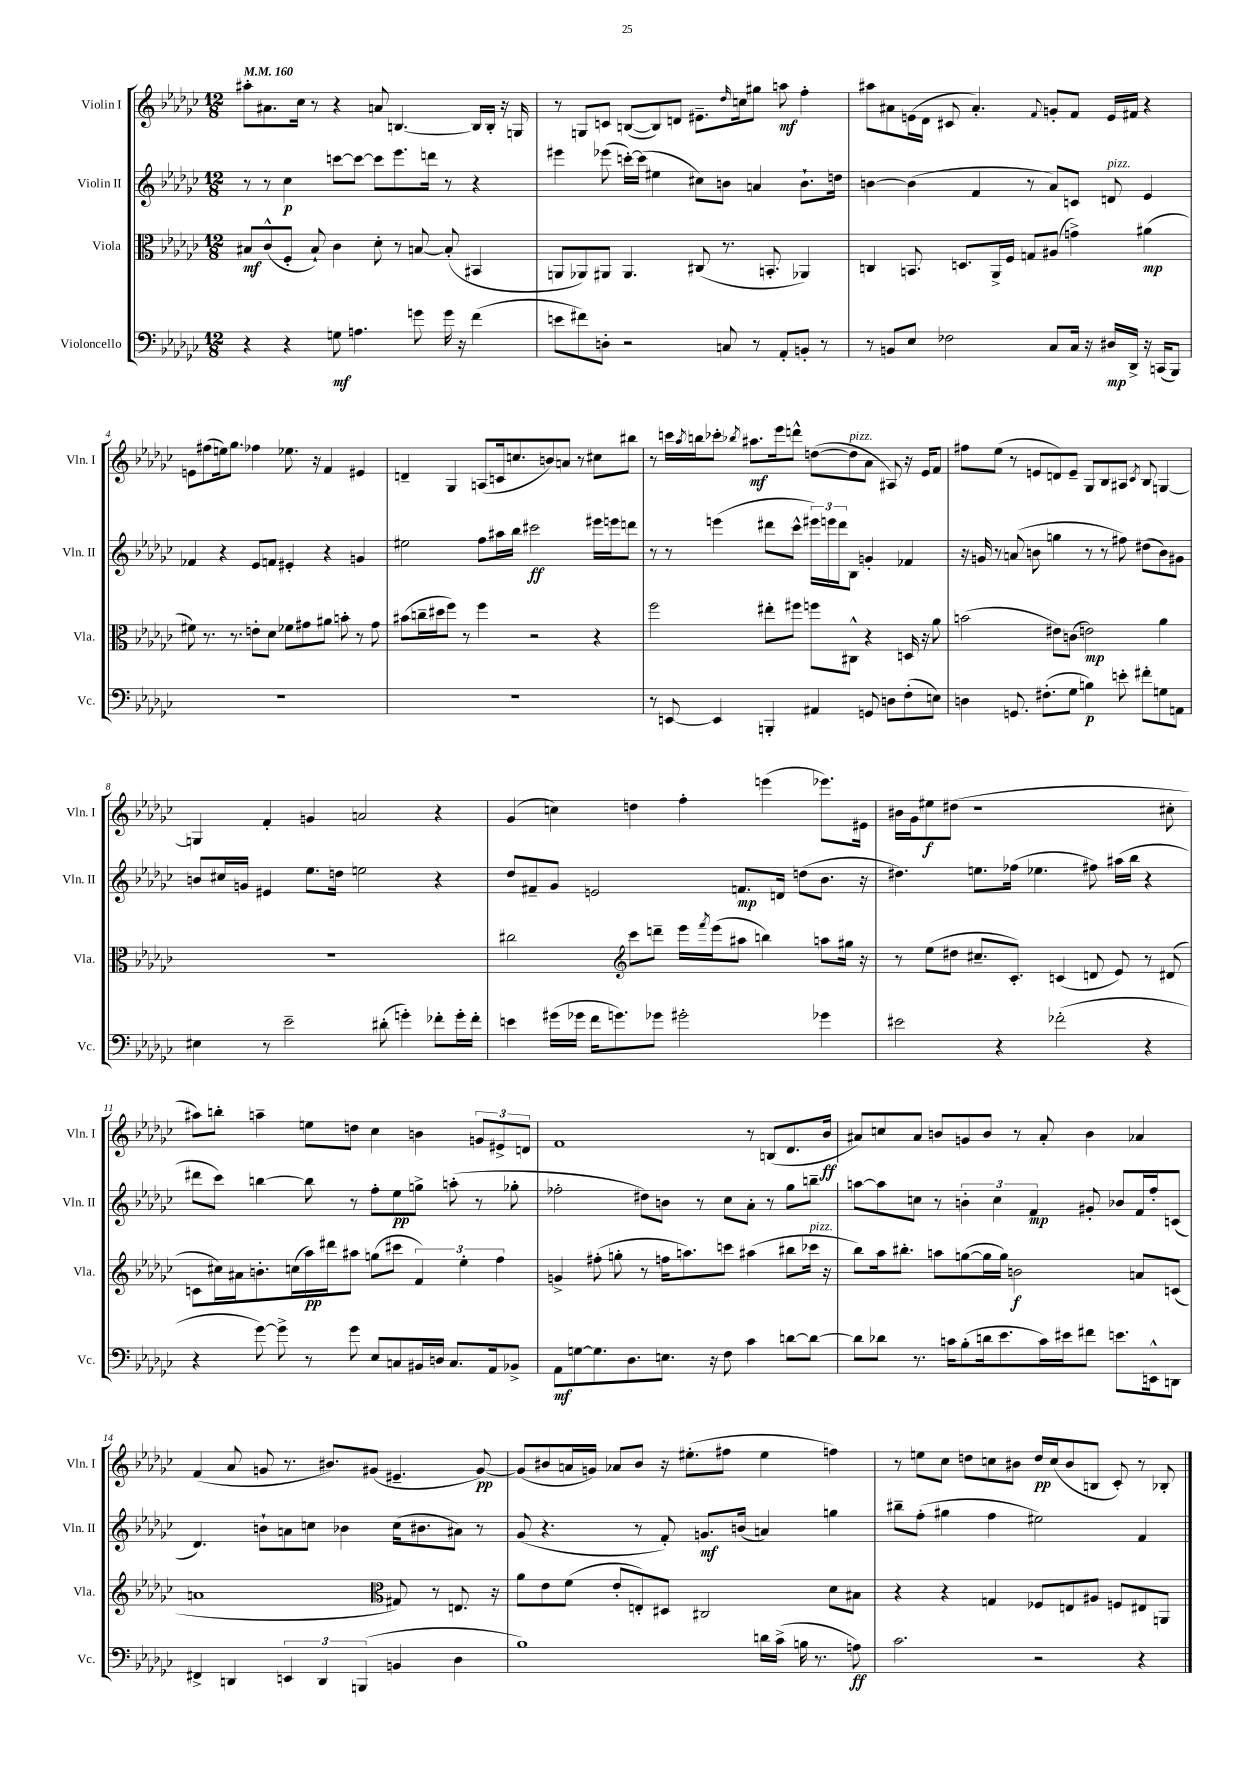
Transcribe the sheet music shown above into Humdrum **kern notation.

**kern	**kern	**kern	**kern
*staff4	*staff3	*staff2	*staff1
*clefF4	*clefC3	*clefG2	*clefG2
*k[b-e-a-d-g-c-]	*k[b-e-a-d-g-c-]	*k[b-e-a-d-g-c-]	*k[b-e-a-d-g-c-]
*M12/8	*M12/8	*M12/8	*M12/8
*MM160	*MM160	*MM160	*MM160
4r	8B#/L	8r	8aa#'\L
.	(8c-^^/	8r	8.a#\
4r	8F'/J	4cc-\	.
.	.	.	16cc-\Jk
.	8B#`/)	.	8r
8G\	4c-\	[8ccc\L	4r
4.A\	.	8ccc\_J	.
.	8d-'\	8ccc\]L	8a/
.	8r	8.eee-\	[4.B/
8g\	[8B/	.	.
.	.	16ddd\Jk	.
16g\	(8B'/]	8r	.
16r	.	.	.
(4f\	4BB#/	4r	16B/]LL
.	.	.	16B'/JJ
.	.	.	16r
.	.	.	16G/
=	=	=	=
8e\L	8AA/L	4eee#\	8r
8f#\)	8AA-/)	.	8G/L
8D'\J	8AA#/J	(8eee-\	8c/J
2r	4.AA#/	[16ccc'\LL)	([8B/L
.	.	(16ccc\]JJ	.
.	.	4ee#\	8B/])
.	.	.	8d/J
.	(8C#/	8cc#\L)	8.e#~\L
8C/	8.r	8b\J	.
.	.	.	16qqdd-/
.	.	.	16cc\k
8r	.	4a/	8gg#\J
.	8.BB'/	.	.
8AA-'/L	.	.	8aa\
8BB'/J	4AA-/)	8.b`\L	4ff'\
8r	.	.	.
.	.	16dd\Jk	.
=	=	=	=
8r	4C/	[4b\	8aa#\L
8BB/L	.	.	8a#\
8E-/J	8.BB/	(4b\]	(16e\L
.	.	.	16d-\JJ
2F-\	.	.	8c#/
.	8.D/L	.	.
.	.	4f/	4.a#'/)
.	16AA-^/L	.	.
.	16F/JJ	.	.
.	8G/L	8r	.
.	.	.	8qqf/
8C-/L	(8A#/J	8a-/L)	8g'/L
16C-/Jk	4g^\)	8c/J	8f/J
16r	.	.	.
16D#/LL	.	8d/	16e/LL
16DD-^/JJ	.	.	16f#/JJ
16r	(4a#\	4e-/	4r
(16CC/LK	.	.	.
8BBB-/J)	.	.	.
=	=	=	=
1.r	8f#\)	4f-/	8e\L
.	8.r	.	(8ff#\
.	.	4r	16ee\k)
.	8.r	.	8.gg-\J
.	8e'\L	8e-/L	4ff-\
.	8d-\J	8f/J	.
.	8f-\L	4e#'/	8.ee-\
.	8g#\	.	.
.	.	.	16r
.	8a#\J	4r	4f/
.	8b'\	.	.
.	8r	4g/	4e#/
.	8g#\	.	.
=	=	=	=
1.r	(8b#\L	2ee#\	4d~/
.	16cc~\L	.	.
.	16dd#\J	.	.
.	8ff\J)	.	4G-/
.	8r	.	.
.	4ff\	8ff\L	(8A/L
.	.	16aa#\L	16c/k
.	.	16bb-\JJ	8.cc/
.	2r	2ccc#\	.
.	.	.	8b/)
.	.	.	8a/J
.	.	.	8r
.	4r	16eee#\LL	8cc#\L
.	.	16eee\J	.
.	.	8ddd\J	8bb#\J
=	=	=	=
8r	2ff\	8r	8r
[8EE/	.	8r	16ccc\LL
.	.	.	8qaa-/
.	.	.	16bb\J
4EE/]	.	(4eee\	8ccc-'\J
.	.	.	8qbb-/
.	.	.	8.aa#\L
4BBB'/	8ee#'\L	8ddd#\L	.
.	.	.	16eee-\k
.	8ff#\J	8ccc-^^\J	8ddd^^\J
4AA#/	8ff\L	24eee#\LL)	([8dd\L
.	.	24eee\	.
.	.	24ddd#\J	.
.	8C#^^\J	8B-\J	8dd\]
8GG/	4r	4g'/	8a-\J
8D\L	.	.	8A#/)
(8F'\	16D/	4f-/	16r
.	16r	.	16e-/LK
8E\J)	8a-\	.	8f/J
=	=	=	=
4D\	(2b\	16r	8ff#\L
.	.	16g/	.
.	.	8r	(8ee-\J
8.GG/	.	(8a/	8r
.	.	8b\	8e/L
(8.F#'\L	.	.	.
.	8e#\L)	4gg\	8d/)
8G-\J	(8c\J	.	8e~/J
4B\)	2e\)	8r	8G-/L
.	.	8r	8B-/
8e'\	.	8ff#\)	8A#/J
.	.	.	8qc-/
8f#'\L	.	(8dd#\L	8B-/
8G\	4a-\	8b\)	[4G/
8AA\J	.	8g#\J	.
=	=	=	=
4E#\	1.r	8b/L	4G/]
.	.	16cc#/L	.
.	.	16g/JJ	.
8r	.	4e#/	4f'/
2e-~\	.	.	.
.	.	8.ee-\L	4g/
.	.	16dd\Jk	.
.	.	2ee\	2a/
(8d#'\	.	.	.
4g'\)	.	.	.
8f-'\L	.	4r	4r
16g'\L	.	.	.
16f-'\JJ	.	.	.
=	=	=	=
4e\	2cc#\	8dd-/L	(4g-/
.	.	8f#~/	.
(16g#\LL	.	8g-/J	4cc\)
16g-\JJ	.	.	.
16f\LK	.	2e/	.
8.g\)	.	.	.
*	*clefG2	*	*
.	8ccc-\L	.	4dd\
8g-\J	8ddd~\J	.	.
2g#'\	16eee-\LL	.	4ff'\
.	8qfff/	.	.
.	(16eee-\J	.	.
.	8aa#\J	8.f/L	.
.	4bb\)	.	(4eee\
.	.	16d/Jk	.
.	.	(8dd\L	.
4g-\	8aa\L	8.b-\J	8.eee-\L)
.	16gg#\Jk	.	.
.	16r	16r	16e#\Jk
=	=	=	=
2e#\	8r	4.dd#\)	16b#\LL
.	.	.	16g-\J
.	(8ee-\L	.	8ee#\
.	8dd#\J	.	(8dd#\J
.	8.cc#~/L	8.ee\L	1r
4r	.	.	.
.	8.c-'/J)	(16ff-\Jk	.
.	.	4.ee-\	.
(2f-'\	(4c/	.	.
.	8d/	8ff#\)	.
.	8e-/)	(16aa#\LL	.
.	.	16bb-\JJ	.
4r	8r	4r	.
.	(8d#/	.	8cc#'\
=	=	=	=
4r	8c\L	8ddd#\L	8aa#\L)
.	16cc#\L)	8ccc-\J)	8bb'\J
.	16a#\J	.	.
[8g-\)	8.b'\	[4bb\	4aa~\
8g-^\]	.	.	.
.	(16cc\L	.	.
8r	16aa-\)	8bb\]	8ee\L
.	16ddd#\J	.	.
8g-\	8aa#\J	8r	8dd\J
8E-/L	(8gg\L	8ff'\L	4cc-\
8C/	8ccc#\J	8ee-\	.
16BB#/L	6f/)	8gg^\J	4b\
16D/JJ	.	.	.
8.C/L	.	(8aa'\	.
.	6ee-'\	.	.
.	.	8r	12g/L
16AA-/k	.	.	.
.	6ff\	.	12e#^/
8BB-^/J	.	8gg-'\	.
.	.	.	12d/J
=	=	=	=
8AA-\L	4g^/	2ff-'\	1f
[8G\	.	.	.
8.G\]	(8ff#'\	.	.
.	8gg'\	.	.
8.D-\	.	.	.
.	8r	8dd#\L)	.
8.E\J	16ff\LK	8b\J	.
.	8.aa\)	.	.
.	.	8r	.
16r	.	.	.
8F\	8ccc\J	8cc-\L	.
4c-\	(4aa#\	8a-'\J	8r
.	.	8r	(8B/L
[8d\L	8bb#\L	8gg-\L	8.d-/
8d\_J	16ccc-\Jk	8bb~\J	.
.	16r	.	16b-/Jk
=	=	=	=
8d\]L	8bb-\L)	[8aa\L	8a#/L)
8d-\J	16aa-\k	8aa\]	8cc/
.	8.bb#'\J	.	.
8.r	.	8cc\J	8a#/J
.	8aa\L	8r	8b/L
16c\LK	.	.	.
(8B-'\	([8gg\	6b'\	8g/
16d\k	16gg\]L	.	8b/J
.	.	6cc\	.
8.e-\	16gg\JJ)	.	.
.	2b\	.	8r
.	.	6f/	.
16c\L)	.	.	8a#'/
16e#\J	.	.	.
8f#\J	.	8g#'/	4b\
8.e\L	.	8b-/L	.
.	8a/L	16f/L	4a-/
16EE^^\k	.	16ff'/J	.
8DD\J	(8c/J	(8c/J	.
=	=	=	=
4FF#^/	1a	4.d-/)	(4f/
4DD/	.	.	8a-/
.	.	8b`\L	8g/
6EE/	.	8a\	8.r
.	.	8cc\J	.
6DD/	.	.	.
.	.	.	8.b#/L)
.	.	4b-\	.
(6BBB/	.	.	.
.	.	.	(8g#/J
*	*clefC3	*	*
4BB/	8G#/)	(16cc\LK	4.e#~/
.	.	8.b#\	.
.	8r	.	.
4D-\	8.E/	8a#\J)	.
.	.	8r	[8g#/)
.	16r	.	.
=	=	=	=
1B-)	8a-\L	(8g-/	(8g#/]L
.	8e-\	4.r	8b#/
.	(8f\J	.	16a/L
.	.	.	16g/JJ)
.	8e-'/L	.	8a-/L
.	8E'/)	8r	8b#/J
.	8D#/J	8f'/)	16r
.	.	.	(8.ee#'\L
.	2C#/	8.g/L	.
.	.	.	8ff#\J
.	.	(16b/Jk	.
16d\LL	.	4a/)	4ee#\
(16c-^\JJ	.	.	.
16B\	.	.	.
8.r	.	.	.
.	8d-\L	4gg\	4ff\)
8A\)	8B#\J	.	.
=	=	=	=
2.c-\	4r	8bb#~\L	8r
.	.	(8ff'\J	8ee\L
.	4r	4gg#\	8cc-\J
.	.	.	8dd\L
.	4G/	4ff\	8cc\
.	.	.	8b#\J
2r	8F-/L	2ee#\)	16dd/LL
.	.	.	(16cc/J
.	8E/	.	8b#/
.	8A#/J	.	8B/J
.	8F/L	.	8c-'/)
4r	8E#/	4f/	8r
.	8AA/J	.	8B-'/
==	==	==	==
*-	*-	*-	*-
